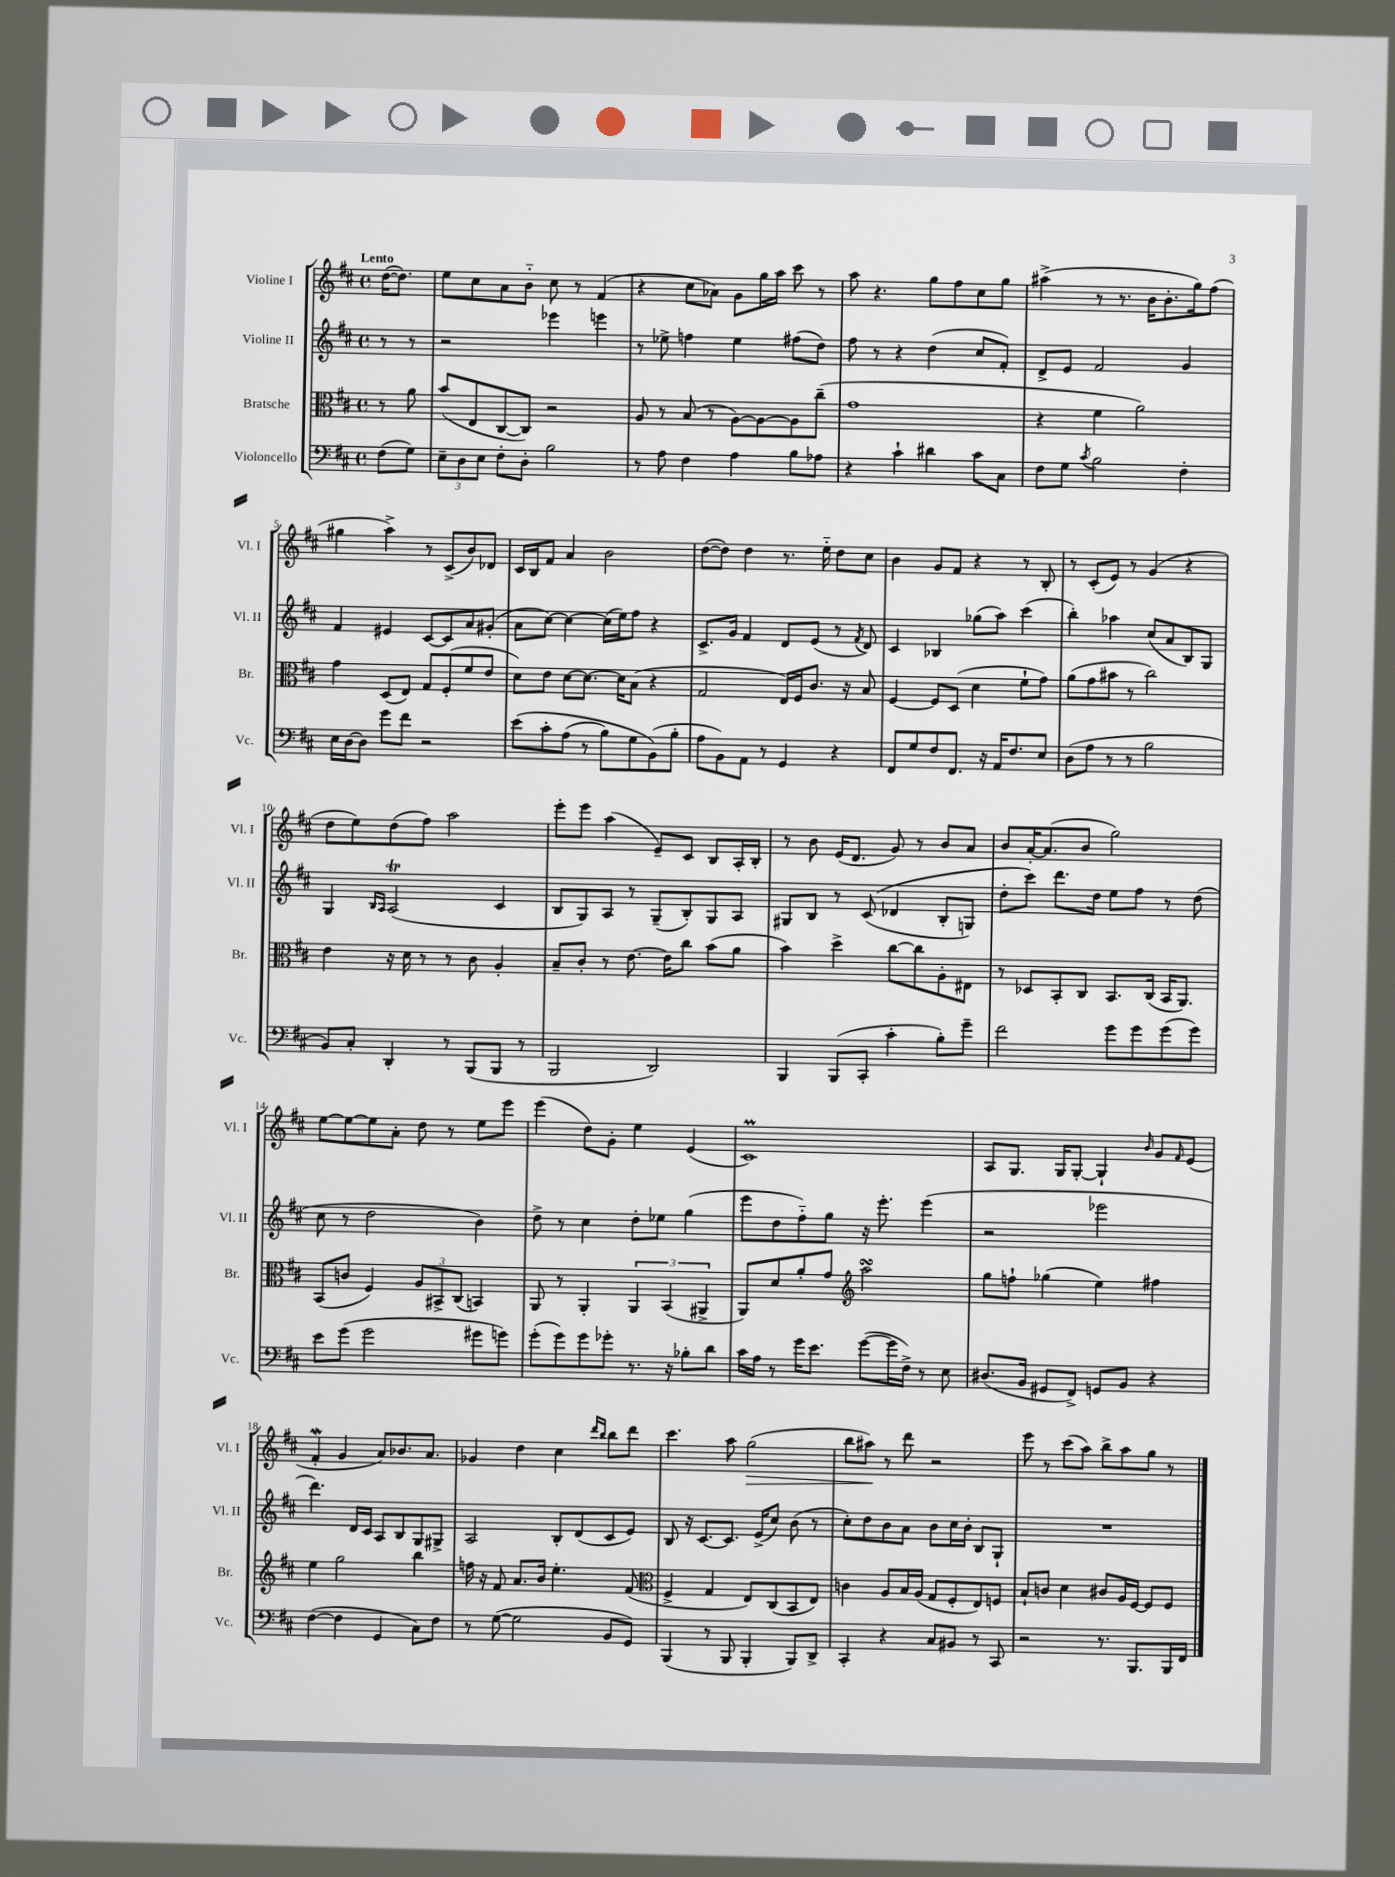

**kern	**kern	**kern	**kern	**dynam
*part4	*part3	*part2	*part1	*part1
*staff4	*staff3	*staff2	*staff1	*staff1
*I"Violoncello	*I"Bratsche	*I"Violine II	*I"Violine I	*
*I'Vc.	*I'Br.	*I'Vl. II	*I'Vl. I	*
*clefF4	*clefC3	*clefG2	*clefG2	*
*k[f#c#]	*k[f#c#]	*k[f#c#]	*k[f#c#]	*
*M4/4	*M4/4	*M4/4	*M4/4	*
*met(c)	*met(c)	*met(c)	*met(c)	*
=	=	=	=	=
!	!	!	!LO:TX:a:B:t=Lento	!
(8F#\L	8r	8r	([16dd\KL	.
.	.	.	8.dd\J])	.
8G\J)	8a\	8r	.	.
=1	=1	=1	=1	=1
12E~\L	(8b/L	2r	8ee\L	.
12D\	.	.	.	.
.	8E/	.	8cc#\	.
12E\J	.	.	.	.
8F#'\L	[8C#/	.	8a\	.
8D'\J	8C#/J])	.	8b\J	.
2B\	2r	4eee-X\	8cc#\	.
.	.	.	8r	.
.	.	4eeen\	(4f#/	.
=2	=2	=2	=2	=2
8r	8A/	8r	4r	.
8A\	8r	8ee-X^\	.	.
4F#\	(8B/	4ffn\	8cc#\L	.
.	8r	.	8a-X\J)	.
4A\	[8A\L)	4ee-\	8g\L	.
.	8A\_	.	16gg\L	.
.	.	.	16aa\JJ	.
8B\L	8A\]	(8ff#X\L	8ccc#\	.
8A-X\J	(8cc#~\J	8dd\J)	8r	.
=3	=3	=3	=3	=3
4r	1g	8ff#\	8aa\	.
.	.	8r	4.r	.
4c#`\	.	4r	.	.
4d#X\	.	(4dd\	8gg\L	.
.	.	.	8ff#\	.
8c#\L	.	8cc#/L	8cc#\	.
8C#\J	.	8f#'/J)	8gg\J	.
=4	=4	=4	=4	=4
8F#\L	4r	8d^/L	(4aa#X^\	.
8G\J	.	8e/J	.	.
8qc#/	.	.	.	.
2B\	4f#\	2f#/	8r	.
.	.	.	8.r	.
.	2a\)	.	.	.
.	.	.	16b\KL	.
.	.	.	8.b'\	.
4F#'\	.	4g/	.	.
.	.	.	16gg\k)	.
.	.	.	(8ff#\J	.
!!LO:LB:g=z
=5	=5	=5	=5	=5
16E\LL	4g\	4f#/	4gg#X\	.
[16D\J	.	.	.	.
8D\J]	.	.	.	.
8g\L	(8D/L	4e#X/	4aa^\)	.
8f#\J	8E/J)	.	.	.
2r	8G/L	[8c#/L	8r	.
.	(8F#'/	8c#/]	(8c#^/L	.
.	8f#/	8a/	8b/)	.
.	8e/J	(8g#X'/J	8d-X/J	.
=6	=6	=6	=6	=6
(8e\L	8d\L)	8a\L	16c#/LL	.
.	.	.	16B/J	.
8c#'\	8e\J	[8cc#\J)	8f#/J	.
(8A\J	[8d\L	4cc#\_	4a/	.
8r	8.d\J_	.	.	.
8B\L)	.	(16cc#\LL]	2b\	.
.	16d\KL]	16ee\J)	.	.
8G\	(8B\J	8ff#\J	.	.
(8BB\)	4r	4r	.	.
8B'\J	.	.	.	.
=7	=7	=7	=7	=7
8A\L	2G/	8.c#^/L	([8dd\L	.
8BB\)	.	.	8dd\J])	.
.	.	16g/Jk	.	.
8AA\J	.	4f#/	4dd\	.
8r	.	.	.	.
4GG/	16E/LL)	8d/L	8.r	.
.	16F#/J	.	.	.
.	8.c#/J	(8e/J	.	.
.	.	.	16ee\	.
4r	.	8r	8dd\L	.
.	16r	.	.	.
.	.	8qf#/	.	.
.	8B/	8d/)	8cc#\J	.
=8	=8	=8	=8	=8
8FF#/L	[4F#/	4c#/	4b\	.
8G/	.	.	.	.
8F#/	8F#/L]	4B-X/	8g/L	.
8.FF#/J	(8D/J	.	8f#/J	.
.	4d\	(8gg-X\L	4r	.
16r	.	.	.	.
16AA/KL	.	8aa\J)	.	.
8.F#/	.	.	.	.
.	8f#`\L	(4ccc#\	8r	.
8E/J	8g\J)	.	8B'/	.
=9	=9	=9	=9	=9
(8D\L	(8a\L	4bb'\)	8r	.
8A\J	8g\	.	(8c#'/L	.
8r	8b#X\J	4aa-X\	8e/J)	.
8r	8r	.	8r	.
2B\	2cc#\)	(8cc#/L	(4g/	.
.	.	8a/	.	.
.	.	8B/)	4r	.
.	.	8G/J	.	.
!!LO:LB:g=z
=10	=10	=10	=10	=10
8BB/L)	4e\	4G/	8dd\L	.
8C#'/J	.	.	8ee\)	.
.	.	16qqB/LL	.	.
.	.	16qqA/JJ	.	.
4DD'/	16r	(2AT/	(8dd\	.
.	16d\	.	.	.
.	8r	.	8ff#\J)	.
8r	8r	.	2aa\	.
(8BBB/L	8c#\	.	.	.
8BBB/J	4A'/	4c#/	.	.
8r	.	.	.	.
=11	=11	=11	=11	=11
2BBB/	8B~/L	8B/L	8eee'\L	.
.	8c#'/J	8G/)	8eee\J	.
.	8r	8A/J	(4aa\	.
.	[8.e\	8r	.	.
2DD/)	.	(8G~/L	8e~/L)	.
.	16e\KL]	.	.	.
.	8cc#\J	8B'/)	8c#/J	.
.	(8b\L	8G/	8B/L	.
.	8a\J	8A/J	16A'/L	.
.	.	.	16B'/JJ	.
=12	=12	=12	=12	=12
4BBB/	4b\)	8G#X/L	8r	.
.	.	8B/J	8b\	.
(8BBB/L	4dd^\	8r	(16e/KL	.
.	.	.	8.d/J	.
8CC#'/J	.	((8c#/	.	.
4c#'\	[8cc#\L	4d-X/	8g/)	.
.	8cc#\]	.	8r	.
8B'\L)	8A'\	8B'/L	8b/L	.
8g~\J	8E#X\J	8Gn/J)	8a/J	.
=13	=13	=13	=13	=13
2f#\	8r	8dd'\L	8b/L	.
.	8D-X/L	8ccc#\J)	[16a'/K	.
.	.	.	(8.a/]	.
.	8BB'/	8.ddd\L	.	.
.	8C#/J	.	8b/J	.
.	.	16dd\Jk	.	.
8g\L	8.BB/L	8ee\L	2gg\)	.
8g\	.	8ff#\J	.	.
.	(16C#/Jk	.	.	.
(8g\	16BB/KL	8r	.	.
.	8.AA/J)	.	.	.
8g\J)	.	(8dd\	.	.
!!LO:LB:g=z
=14	=14	=14	=14	=14
8e\L	(8BB/L	8cc#\	[8ee\L	.
(8g\J	8cn/J	8r	8ee\_	.
2g\	4F#/)	2dd\	8ee\]	.
.	.	.	8a'\J	.
.	12A/L	.	8dd\	.
.	12BB#X^/	.	.	.
.	.	.	8r	.
.	(12C#/J	.	.	.
8g#X\L	4BBn/)	4b\)	8ee\L	.
8gn\J)	.	.	8eee\J	.
=15	=15	=15	=15	=15
(8g'\L	8AA/	8dd^\	(4eee\	.
8g\)	8r	8r	.	.
8g\	4AA'/	4cc#\	8dd\L)	.
8g-X'\J	.	.	8g'\J	.
8.r	6AA/	8dd'\L	4ee\	.
.	.	8ee-X\J	.	.
.	(6BB/	.	.	.
16r	.	.	.	.
8B-X'\L	.	(4gg\	(4e/	.
.	6AA#X^/	.	.	.
8d\J	.	.	.	.
=16	=16	=16	=16	=16
16c#\LL	8AA/L)	8eee\L	1c#m)	.
16A\JJ	.	.	.	.
8r	8d/	8dd\	.	.
16g\KL	8a'/	8ff#\)	.	.
8.e\J	.	.	.	.
.	8g/J	8gg\J	.	.
*	*clefG2	*	*	*
([8g\L	2aasSSS\	16r	.	.
.	.	8.eee'\	.	.
16g\L]	.	.	.	.
16F#^\JJ)	.	.	.	.
8r	.	(4eee\	.	.
8E\	.	.	.	.
=17	=17	=17	=17	=17
(8.D#X/L	8gg\L	2r	8A/L	.
.	8ffn`\J	.	8.G/J	.
16BB/Jk	.	.	.	.
8GG#X/L	(4gg-X\	.	.	.
.	.	.	16G/KL	.
8FF#^/J)	.	.	[8G'/J	.
8GGn/L	4ee\)	2eee-X\	4G`/]	.
8BB/J	.	.	.	.
.	.	.	16qqb/	.
4r	4ff#X\	.	8g/L	.
.	.	.	16qqf#/	.
.	.	.	(8e/J	.
!!LO:LB:g=z
=18	=18	=18	=18	=18
([4F#\	4ee\	4.ddd\)	4f#W'/	.
4F#\]	2gg\	.	4g/	.
.	.	16d/LL	.	.
.	.	16c#/JJ	.	.
4GG/	.	8A/L	8a/L)	.
.	.	8B/	8.b-X/	.
8C#\L)	4bb\	8G/	.	.
.	.	.	8.a/J	.
8F#\J	.	8G#X^/J	.	.
=19	=19	=19	=19	=19
8r	16ffn\	2A/	4g-X/	.
.	16r	.	.	.
([8G\	8f#/	.	.	.
2G\]	8.a/L	.	4dd\	.
.	16b/Jk	.	.	.
.	4.ee'\	8B'/L	4cc#\	.
.	.	(8d/	.	.
.	.	.	16qqddd/LL	.
.	.	.	16qqbb/JJ	.
8BB/L	.	8c#/	8bb\L	.
8GG/J)	(8f#/	8e/J)	8ddd\J	.
=20	=20	=20	=20	=20
*	*clefC3	*	*	*
(4BBB/	4F#^/	8B/	4.ccc#\	.
.	.	16r	.	.
.	.	[8.c#/L	.	.
8r	4G/	.	.	.
8BBB/	.	8.c#/J]	8aa\	.
!	!	!	!	!LO:HP:b
4BBB'/	8E/L)	.	(2gg\	>
.	.	(16e^/KL	.	.
.	(8C#/	8cc#/J)	.	.
8BBB/L)	8BB/	(8b\	.	.
8DD^/J	8E/J)	8r	.	.
=21	=21	=21	=21	=21
4CC#'/	4cn\	8cc#'\L)	8bb\L	.
.	.	8dd\	8aa#X\J)	.
4r	8A/L	8b\	8r	]
.	16B/L	8a\J	8ddd\	.
.	(16A/JJ	.	.	.
8C#/L	8G/L	8b\L	2r	.
8BB#X/J	8F#'/	16cc#\L	.	.
.	.	16b'\JJ	.	.
8r	8E/)	8B/L	.	.
8CC#/	8Fn/J	8G`/J	.	.
=22	=22	=22	=22	=22
2r	8B`/L	1r	8eee\	.
.	8cn/J	.	8r	.
.	4d\	.	(8ccc#\L	.
.	.	.	8aa\J)	.
8.r	8c#X/L	.	8bb^\L	.
.	16A/L	.	8aa\	.
8.BBB/L	[16F#/JJ	.	.	.
.	8F#/L]	.	8gg\J	.
16BBB/L	8F#/J	.	8r	.
16FF#/JJ	.	.	.	.
==	==	==	==	==
*-	*-	*-	*-	*-
